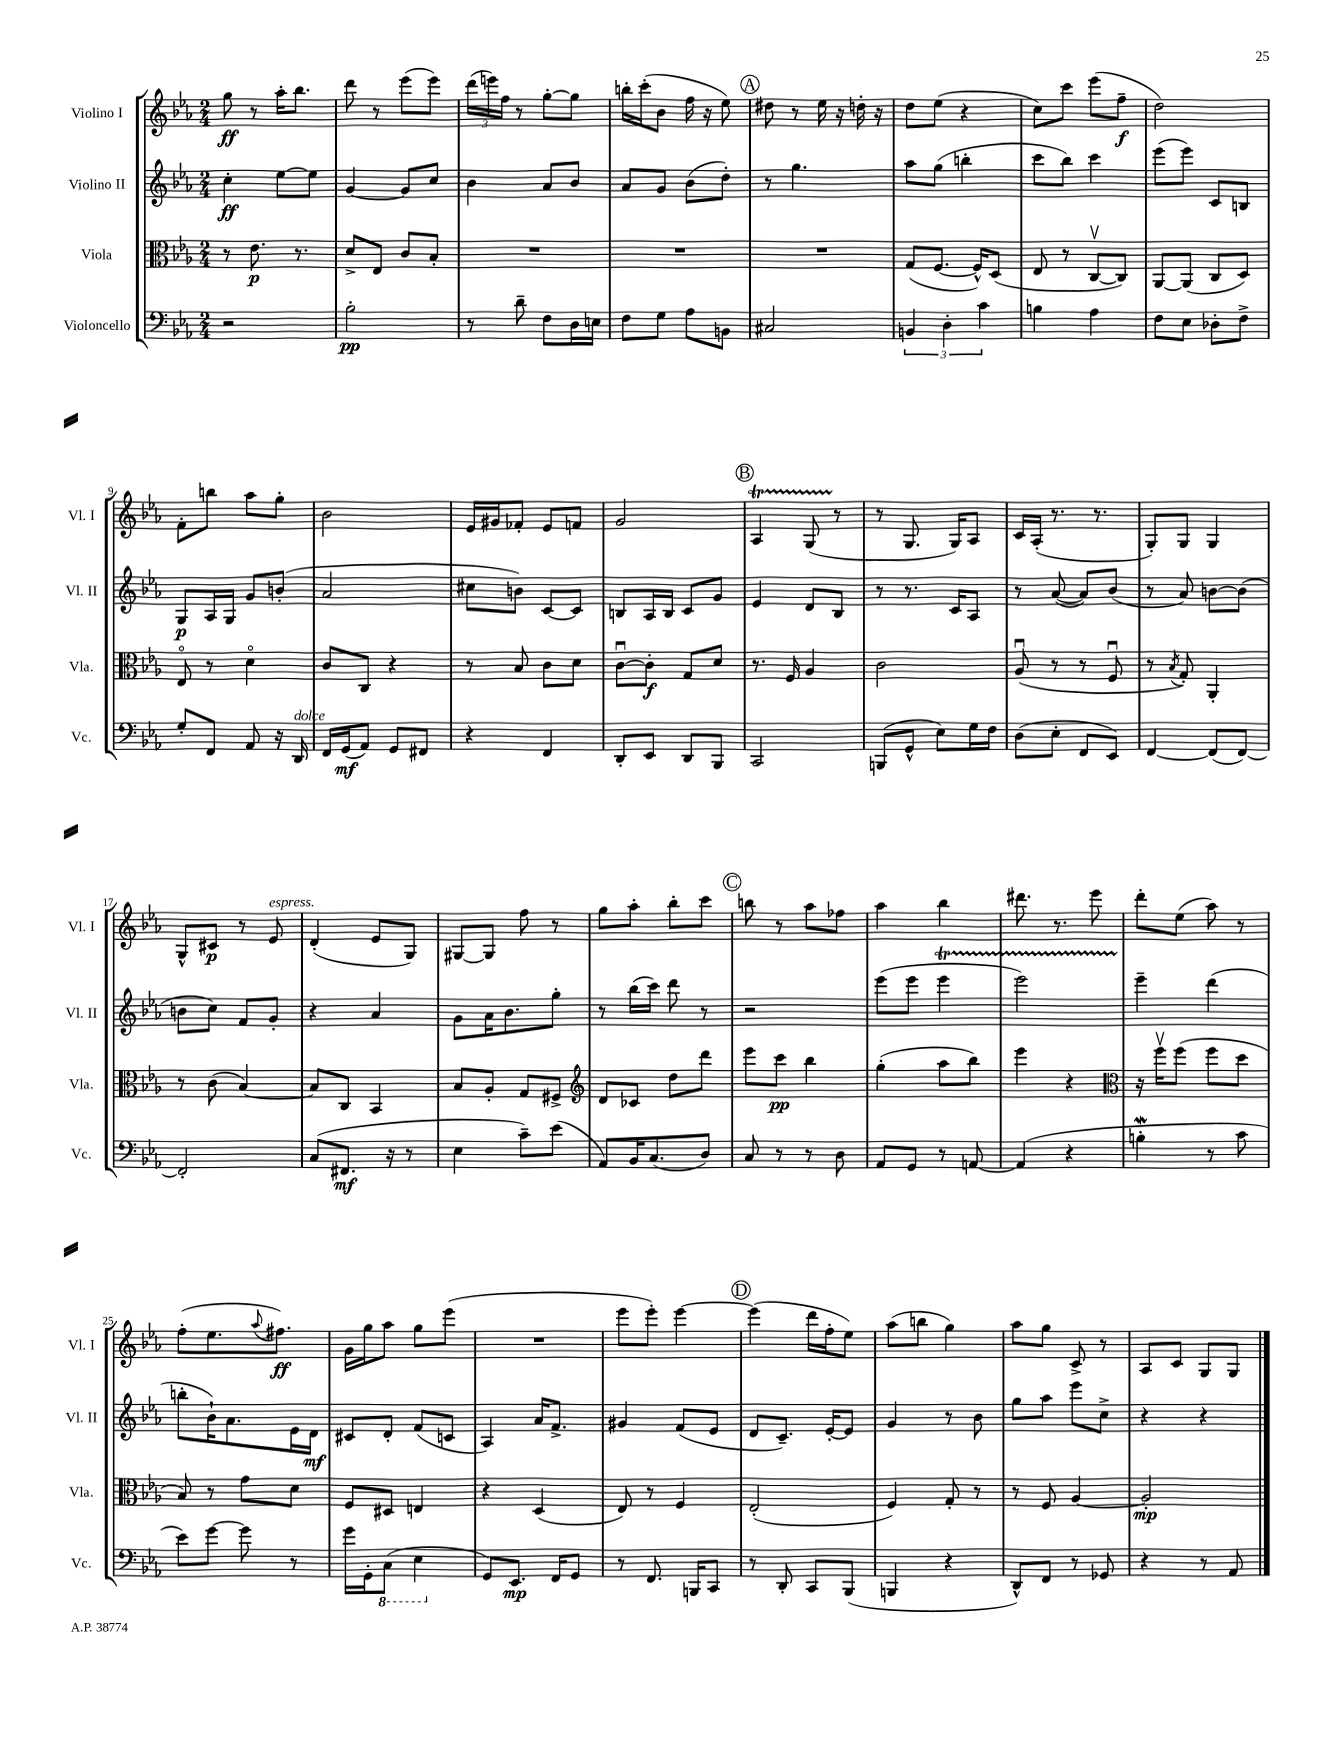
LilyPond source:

<<
\new StaffGroup <<
\new Staff = "s0" \with { instrumentName = "Violino I" shortInstrumentName = "Vl. I" } {
    \clef treble \key ees \major \numericTimeSignature \time 2/4
    g''8\ff r8 aes''16-. bes''8. |
    d'''8 r8 ees'''8( ees'''8) |
    \tuplet 3/2 { d'''16( e'''16) f''16 } r8 g''8~-. g''8 |
    b''16-. c'''16-.( bes'8 f''16 r16 ees''8) |
    \mark \markup { \circle "A" } dis''8 r8 ees''16 r16 d''16-. r16 |
    d''8 ees''8( r4 |
    c''8) c'''8 ees'''8( f''8--\f |
    d''2) |
    f'8-. b''8 aes''8 g''8-. |
    bes'2 |
    ees'16 gis'16 fes'8-. ees'8 f'8 |
    g'2 |
    \mark \markup { \circle "B" } aes4\startTrillSpan g8( r8\stopTrillSpan |
    r8 g8. g16) aes8 |
    c'16 aes16-.( r8. r8. |
    g8-.) g8 g4 |
    g8-^ cis'8\p r8 ees'8^\markup { \italic "espress." } |
    d'4-.( ees'8 g8) |
    gis8~ gis8 f''8 r8 |
    g''8 aes''8-. bes''8-. c'''8 |
    \mark \markup { \circle "C" } b''8 r8 aes''8 fes''8 |
    aes''4 bes''4 |
    dis'''8. r8. ees'''8 |
    d'''8-. ees''8( aes''8) r8 |
    f''8-.( ees''8. \appoggiatura { aes''8 } fis''8.\ff) |
    g'16 g''16 aes''8 g''8 ees'''8( |
    R2 |
    ees'''8 ees'''8-.) ees'''4~ |
    \mark \markup { \circle "D" } ees'''4( d'''16 f''16-. ees''8) |
    aes''8( b''8 g''4) |
    aes''8 g''8 c'8-> r8 |
    aes8 c'8 g8 g8 \bar "|." |
}
\new Staff = "s1" \with { instrumentName = "Violino II" shortInstrumentName = "Vl. II" } {
    \clef treble \key ees \major \numericTimeSignature \time 2/4
    c''4-.\ff ees''8~ ees''8 |
    g'4~ g'8 c''8 |
    bes'4 aes'8 bes'8 |
    aes'8 g'8 bes'8( d''8-.) |
    \mark \markup { \circle "A" } r8 g''4. |
    aes''8 g''8( b''4-. |
    c'''8 bes''8) c'''4 |
    ees'''8( ees'''8) c'8 b8 |
    g8\p aes16 g16 g'8 b'8-.( |
    aes'2 |
    cis''8 b'8) c'8~ c'8 |
    b8 aes16 b16 c'8 g'8 |
    \mark \markup { \circle "B" } ees'4 d'8 bes8 |
    r8 r8. c'16 aes8 |
    r8 aes'8~( aes'8) bes'8( |
    r8 aes'8) b'8~ b'8( |
    b'8 c''8) f'8 g'8-. |
    r4 aes'4 |
    g'8 aes'16 bes'8. g''8-. |
    r8 bes''16( c'''16) d'''8 r8 |
    \mark \markup { \circle "C" } r2 |
    ees'''8( ees'''8 ees'''4\startTrillSpan |
    ees'''2) |
    ees'''4--\stopTrillSpan d'''4( |
    b''8-. bes'16-!) aes'8. ees'16 d'16\mf |
    cis'8 d'8-. f'8( c'8 |
    aes4) aes'16 f'8.-> |
    gis'4 f'8( ees'8 |
    \mark \markup { \circle "D" } d'8 c'8.--) ees'16~-. ees'8 |
    g'4 r8 bes'8 |
    g''8 aes''8 ees'''8 c''8-> |
    r4 r4 \bar "|." |
}
\new Staff = "s2" \with { instrumentName = "Viola" shortInstrumentName = "Vla." } {
    \clef alto \key ees \major \numericTimeSignature \time 2/4
    r8 ees'8.\p r8. |
    d'8-> ees8 c'8 bes8-. |
    R2 |
    R2 |
    \mark \markup { \circle "A" } R2 |
    g8( f8.~ f16-^) d8( |
    ees8 r8 c8~\upbow c8) |
    aes,8~ aes,8( c8 d8) |
    ees8\flageolet r8 d'4\flageolet |
    c'8 c8 r4 |
    r8 bes8 c'8 d'8 |
    c'8~\downbow c'8-.\f g8 d'8 |
    \mark \markup { \circle "B" } r8. f16 aes4 |
    c'2 |
    aes8\downbow( r8 r8 f8\downbow |
    r8 \acciaccatura { bes8 } g8-.) aes,4-. |
    r8 c'8( bes4~) |
    bes8 c8 bes,4 |
    bes8 aes8-. g8 fis8-> |
    \clef treble d'8 ces'8 d''8 d'''8 |
    \mark \markup { \circle "C" } ees'''8 c'''8\pp bes''4 |
    g''4-.( aes''8 bes''8) |
    ees'''4 r4 |
    \clef alto r16 f''16\upbow f''8( f''8 d''8 |
    bes8) r8 g'8 d'8 |
    f8 dis8 e4 |
    r4 d4( |
    ees8) r8 f4 |
    \mark \markup { \circle "D" } ees2-.( |
    f4) g8-. r8 |
    r8 f8 aes4~ |
    aes2-.\mp \bar "|." |
}
\new Staff = "s3" \with { instrumentName = "Violoncello" shortInstrumentName = "Vc." } {
    \clef bass \key ees \major \numericTimeSignature \time 2/4
    r2 |
    bes2-.\pp |
    r8 d'8-- f8 d16 e16 |
    f8 g8 aes8 b,8 |
    \mark \markup { \circle "A" } cis2 |
    \tuplet 3/2 { b,4 d4-. c'4 } |
    b4 aes4 |
    f8 ees8 des8-. f8-> |
    g8-. f,8 aes,8 r16 d,16^\markup { \italic "dolce" } |
    f,16 g,16\mf( aes,8) g,8 fis,8 |
    r4 f,4 |
    d,8-. ees,8 d,8 bes,,8 |
    \mark \markup { \circle "B" } c,2 |
    b,,8( g,8-^ ees8) g16 f16 |
    d8( ees8-. f,8 ees,8) |
    f,4~ f,8( f,8~) |
    f,2-. |
    c8( fis,8.\mf r16 r8 |
    ees4 c'8--) ees'8( |
    aes,8) bes,16 c8.( d8) |
    \mark \markup { \circle "C" } c8 r8 r8 d8 |
    aes,8 g,8 r8 a,8~ |
    a,4( r4 |
    b4-.\mordent r8 c'8 |
    ees'8) g'8~ g'8 r8 |
    g'16 g,16-. \ottava #-1 c,8( ees,4 \ottava #0 |
    g,8) ees,8.\mp f,16 g,8 |
    r8 f,8. b,,16 c,8 |
    \mark \markup { \circle "D" } r8 d,8-. c,8 bes,,8( |
    b,,4 r4 |
    d,8-^) f,8 r8 ges,8 |
    r4 r8 aes,8 \bar "|." |
}
>>
>>
